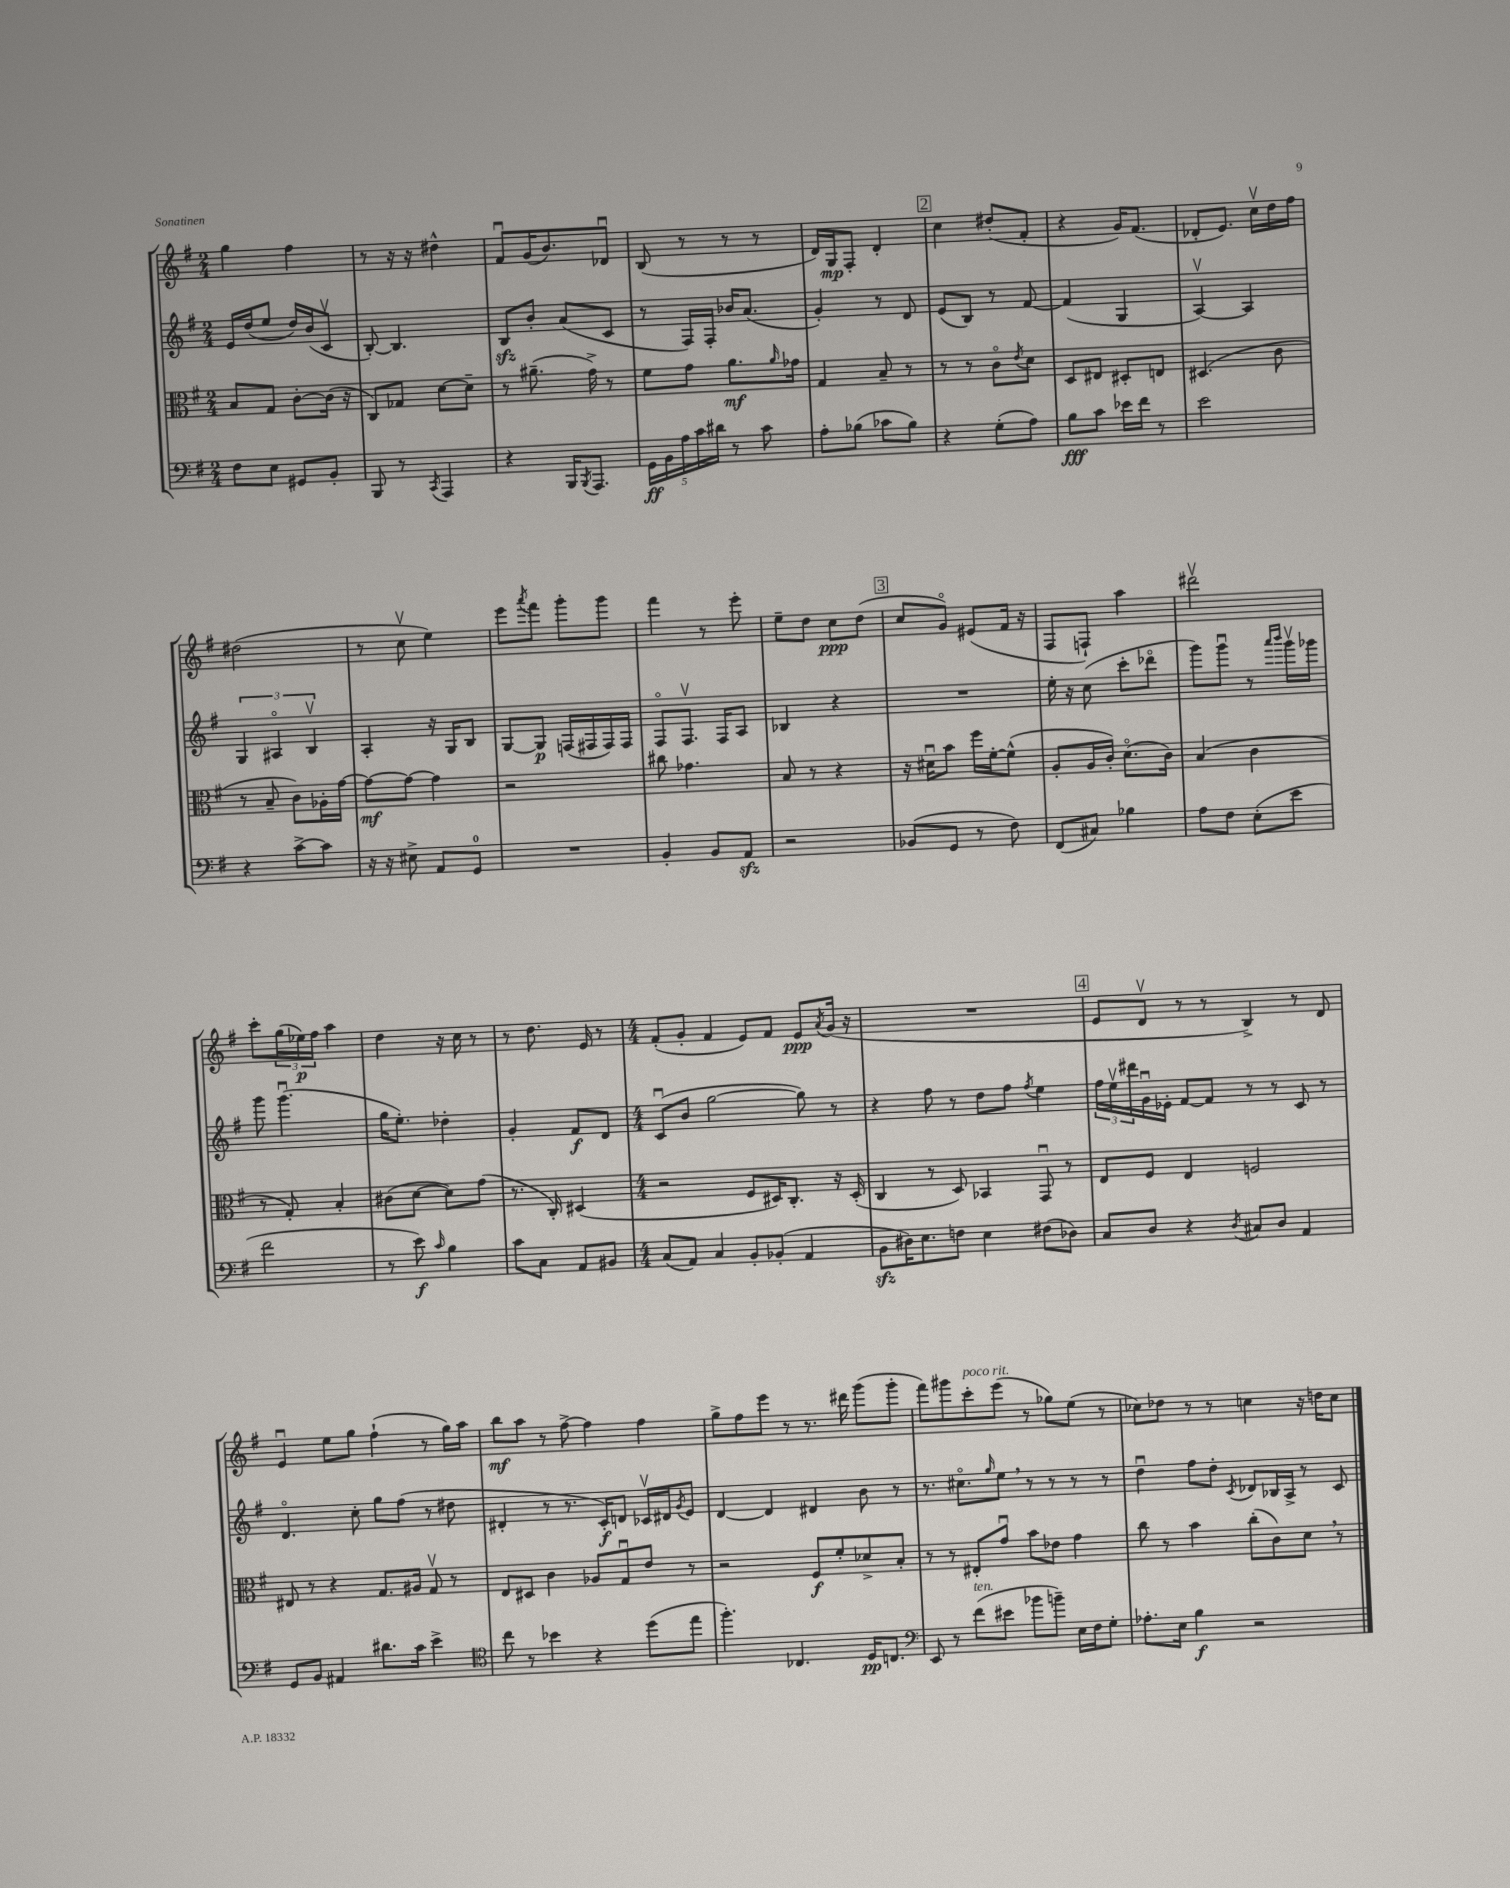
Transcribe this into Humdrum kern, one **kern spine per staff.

**kern	**kern	**kern	**kern
*staff4	*staff3	*staff2	*staff1
*clefF4	*clefC3	*clefG2	*clefG2
*k[f#]	*k[f#]	*k[f#]	*k[f#]
*M2/4	*M2/4	*M2/4	*M2/4
8F#\L	8B/L	16e/LL	4gg\
.	.	(16dd/J	.
8E\J	8G/J	8ee/J	.
8GG#/L	[8c'\L	16dd/LL)	4ff#\
.	.	(16b/J	.
8BB'/J	(16c\]Jk	8cv/J	.
.	16r	.	.
=	=	=	=
8BBB/	8C/L)	[8B'/)	8r
8r	8G-/J	4.B/]	16r
.	.	.	16r
8qCC/	.	.	.
4AAA/	[8d\L	.	4dd#^^\
.	8d~\]J	.	.
=	=	=	=
4r	8r	8B/L	8f#u/L
.	(8.a#~\	8b'/J	(16g/K
.	.	.	8.b/)
16BBB/LK	.	(8a/L	.
8qBBB/	.	.	.
8.AAA/J	16g^\)	.	.
.	8r	8c/J	8d-u/J
=	=	=	=
20GG\LL	8f#\L	8r	(8B/
20BB\	.	.	.
20A\	.	.	.
.	8g\J	16F#/LL)	8r
20c\	.	.	.
.	.	16F#'/JJ	.
20d#\JJ	.	.	.
8r	8.a\L	16b-/LK	8r
.	.	(8.a/J	.
8c\	.	.	8r
.	16qqa/	.	.
.	16g-\Jk	.	.
=	=	=	=
8A'\L	4G/	4g'/)	16d/LL)
.	.	.	16G/J
(8B-\J	.	.	8F#'/J
8c-\L	8B~/	8r	4d'/
8B-\J)	8r	8d/	.
=	=	=	=
4r	8r	(8e/L	4cc\
.	8r	8B/J)	.
(8G'\L	8co\L	8r	(8dd#'/L
.	8qe/	.	.
8A\J)	8d\J	[8f#/	8f#'/J
=	=	=	=
8B\L	8D/L	(4f#/]	4r
8c\J	8E#/J	.	.
16e-\LL	8D#'/L	4G/	16g/LK)
16f#\JJ	.	.	(8.f#/J
8r	8E/J	.	.
=	=	=	=
2e\	(4.D#/	[4Av/)	8d-'/L
.	.	.	8.e/J)
.	.	4A/]	.
.	.	.	16ccv\LL
.	8c\	.	16dd\
.	.	.	16ff#\JJ
=	=	=	=
4r	8r	6G/	(2dd#\
.	8B~/	.	.
.	.	6A#o/	.
[8c^\L	8c\L)	.	.
.	.	6Bv/	.
8c\]J	16A-'\L	.	.
.	[16g\JJ	.	.
=	=	=	=
16r	8g\_L	4A'/	8r
16r	.	.	.
8E#^\	8g\_J	.	8ccv\
8AA/L	4g\]	16r	4ee\)
.	.	16G/LK	.
8GG/J	.	8B/J	.
=	=	=	=
2r	2r	[8G/L	8eee\L
.	.	.	8qaaa/
.	.	8G/]J	8fff#\J
.	.	(16F/LL	8ggg'\L
.	.	16F#/	.
.	.	16F#/)	8ggg\J
.	.	16F#/JJ	.
=	=	=	=
4BB'/	8cc#\	8F#o/L	4fff#\
.	4.g-\	8.F#v/J	.
8BB/L	.	.	8r
.	.	16F#/LK	.
8AA/J	.	8A/J	8eee'\
=	=	=	=
2r	8B/	4B-/	8ee~\L
.	8r	.	8dd\J
.	4r	4r	8cc\L
.	.	.	(8dd\J
=	=	=	=
(8BB-/L	16r	2r	8cc/L
.	16d#u\LK	.	.
8GG/J	8b\J	.	8go/J)
8r	16ff#\LL	.	(8e#/L
.	[16f#'\J	.	.
8F#\)	(8f#^^\]J	.	16f#/Jk
.	.	.	16r
=	=	=	=
(8FF#/L	8A'/L	16ee'\	8F#/L
.	.	16r	.
8C#/J)	16A/L	(8cc\	8F`/J)
.	16c'/JJ)	.	.
4B-\	(8.do\L	8ccc'\L	4aa\
.	.	8ddd-o\J	.
.	16c\Jk)	.	.
=	=	=	=
8A\L	(4B/	8ggg\L)	2ddd#v\
8F#\J	.	8gggu\J	.
(8E'\L	4c\	8r	.
.	.	16qqaaa/LL	.
.	.	16qqbbb/JJ	.
8e\J	.	16gggv\LL	.
.	.	16ggg-\JJ	.
=	=	=	=
2f#\	8r	8ggg\	8ccc'\L
.	8G'/)	(4.gggu\	(24gg\L
.	.	.	24ee-\)
.	.	.	24ff#\JJ
.	4B'/	.	4aa\
=	=	=	=
8r	(8c#\L	16gg\LK	4dd\
.	.	8.ee'\J)	.
8e\)	[8d\J	.	.
16qqc/	.	.	.
4B\	8d\]L)	4dd-'\	16r
.	.	.	16cc\
.	(8g\J	.	8r
=	=	=	=
8c\L	8.r	4g'/	8r
8C\J	.	.	8.dd\
.	16C'/)	.	.
8AA/L	(4D#/	8f#/L	.
.	.	.	16e/
8BB#/J	.	8d/J	8r
=	=	=	=
*M4/4	*M4/4	*M4/4	*M4/4
(8C/L	2r	(8cu/L	(8f#'/L
8AA/J)	.	8b/J	8g'/J
4C/	.	[2gg\	4f#/
8BB'/L	8F#/L	.	8e/L)
(8BB-'/J	16D#/K)	.	8f#/J
.	8.C'/J	.	.
4AA/	.	8gg\])	8e/L
.	.	.	8qa/
.	16r	8r	(16g/Jk
.	(16D#'/	.	16r
=	=	=	=
8BB\L	4C/	4r	1r
16D#\K)	.	.	.
8.E\	.	.	.
.	8r	8ff#\	.
8F\J	8D/)	8r	.
4E\	4BB-/	8dd\L	.
.	.	8ff#\J	.
.	.	8qff#/	.
(8F#\L	8GGu/	4ee\	.
8D-\J)	8r	.	.
=	=	=	=
8C/L	8E/L	24ff#\LL	8e/L
.	.	24eev\	.
.	.	24ddd#\	.
8D/J	8F#/J	16gu\	8dv/J
.	.	16e-'\JJ	.
4r	4E/	[8f#/L	8r
.	.	8f#/]J	8r
8qD/	.	.	.
8C#/L	2F/	8r	4B^/)
8D/J	.	8r	.
4AA/	.	8c/	8r
.	.	8r	8d/
=	=	=	=
8GG/L	8E#/	4.do/	4eu/
8BB/J	8r	.	.
4AA#/	4r	.	8ee\L
.	.	8cc'\	8gg\J
8.d#\L	8.G/L	8gg\L	(4ff#`\
.	.	(8ff#\J	.
16c\Jk	16A#/Jk	.	.
4e^\	8Gv/	8r	8r
.	8r	8dd#\	16gg\LL)
.	.	.	16aa\JJ
=	=	=	=
*clefC4	*	*	*
8cc\	8E/L	4d#'/	8bb\L
8r	8D#/J	.	8aa\J
4b-\	4c\	8r	8r
.	.	8.r	[8ff#^\
4r	8A-/L	.	4ff#\]
.	.	16c'/LK)	.
.	8Gu/	8d/J	.
(8dd\L	8e/J	16c-v/LL	4ff#\
.	.	16d#/J	.
.	.	8qg/	.
8ee\J	8r	8e/J	.
=	=	=	=
4.ff#'\)	2r	[4d/	8gg^\L
.	.	.	8ff#\
.	.	4d/]	8eee\J
4.C-/	.	.	8r
.	8F#/L	4d#/	8.r
.	8f#'/	.	.
.	.	.	16ddd#\
16D/LK	8d-^/	8b\	(8ggg\L
8.C/J	.	.	.
.	8B'/J	8r	8ggg'\J
=	=	=	=
*clefF4	*	*	*
8EE/	8r	8.r	8fff#\L)
8r	8r	.	8ggg#\
.	.	8.cc#o\L	.
(8f#\L	8E#'/L	.	8ccc'\
.	.	16qqgg/	.
8e#\J	8gu/J	8ee\J	(8eee\J
8b-\L	8b\L	8r	8r
8b~\J)	8e-\J	8r	8gg-\L)
16E\LL	4g\	8r	(8ee\J
16F#\J	.	.	.
8G'\J	.	8r	8r
=	=	=	=
8.A-'\L	8cc\	4ddu\	8cc-\L)
.	8r	.	8dd-\J
16E\Jk	.	.	.
4B\	4b\	8ff#\L	8r
.	.	8dd'\J	8r
.	.	8qc/	.
2r	(8cc'\L	8d-/L	4cc\
.	8c\)	16B-/L	.
.	.	16A^/JJ	.
.	8d\J	8r	16r
.	.	.	16dd\LK
.	8r	8c/	8cc\J
==	==	==	==
*-	*-	*-	*-
